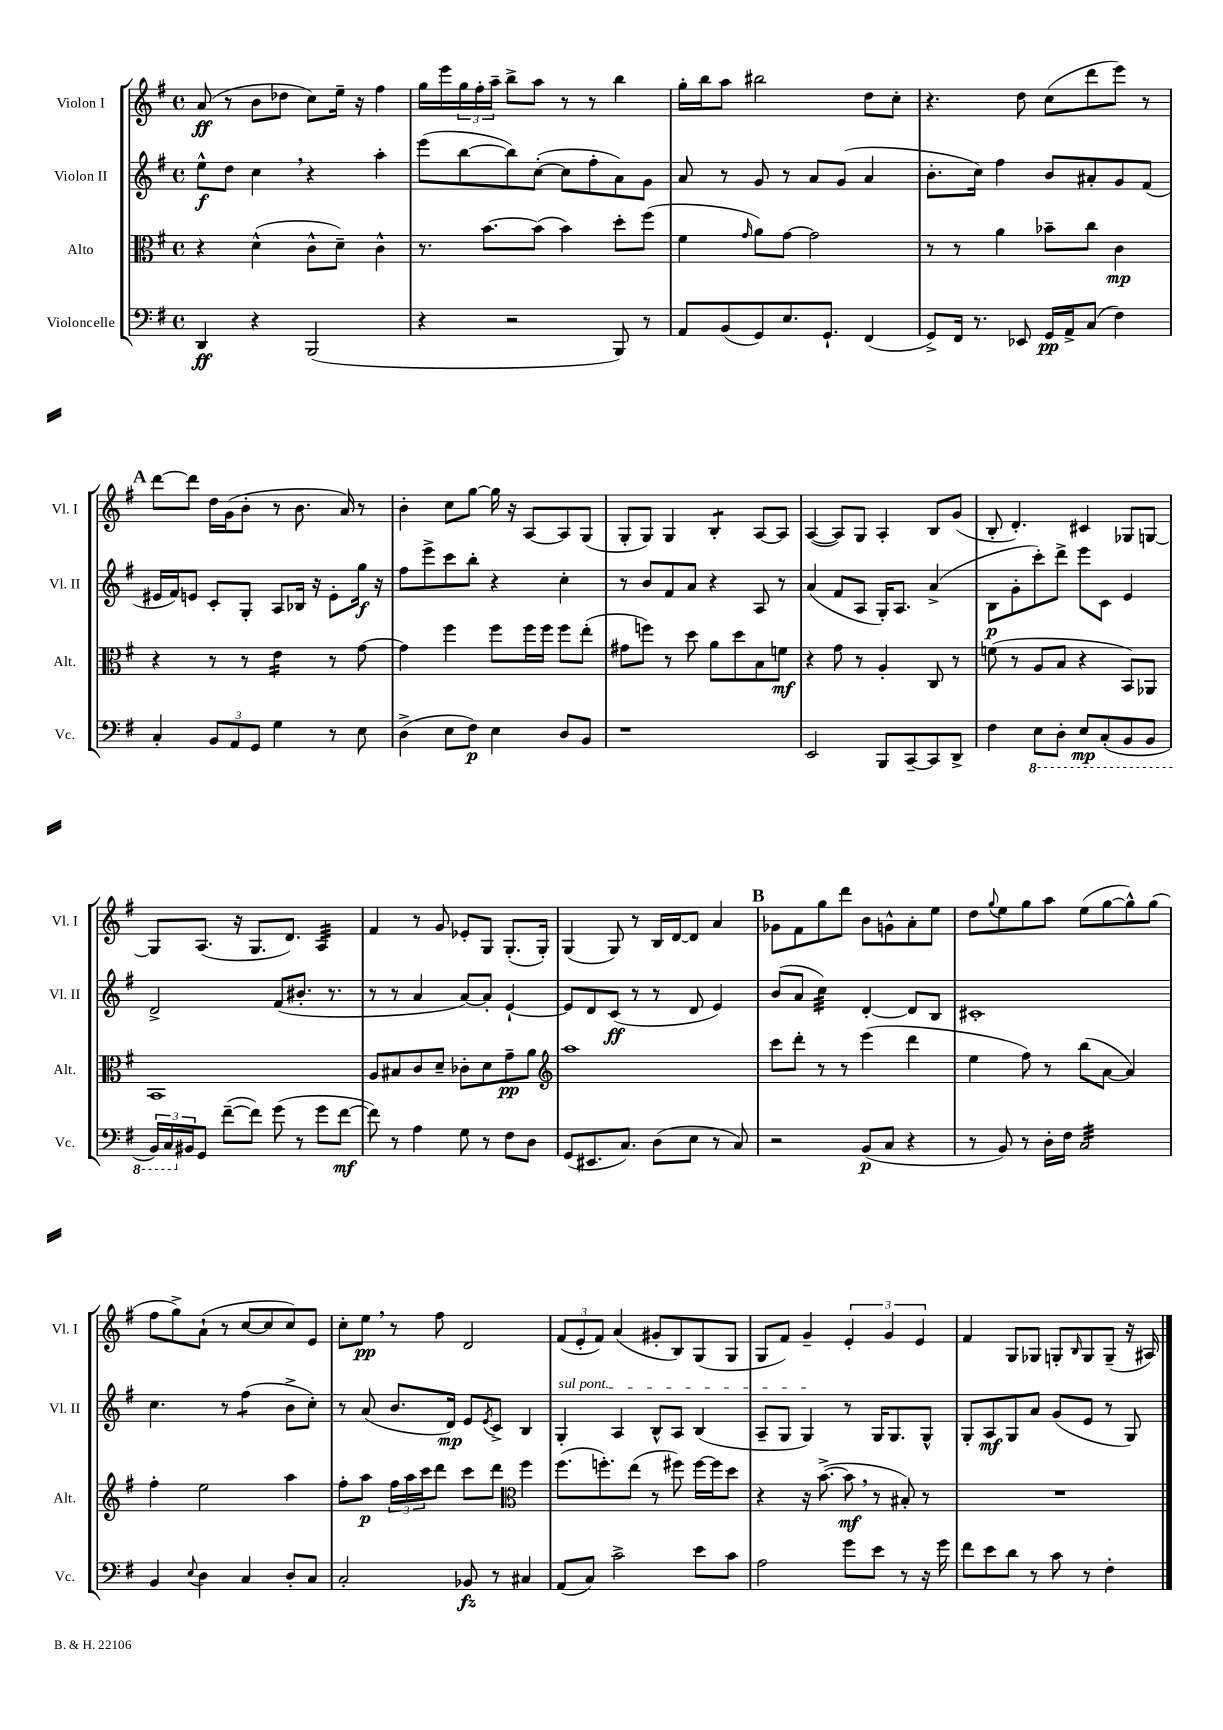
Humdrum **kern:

**kern	**kern	**kern	**kern
*staff4	*staff3	*staff2	*staff1
*clefF4	*clefC3	*clefG2	*clefG2
*k[f#]	*k[f#]	*k[f#]	*k[f#]
*M4/4	*M4/4	*M4/4	*M4/4
*met(c)	*met(c)	*met(c)	*met(c)
4DD	4r	8ee^^	(8a
.	.	8dd	8r
4r	(4d^^	4cc	8b
.	.	.	8dd-
(2BBB	8c^^	4r	8cc)
.	8d~)	.	16ee~
.	.	.	16r
.	4c^^	4aa'	4ff#
=	=	=	=
4r	8.r	(8eee	16gg
.	.	.	16eee
.	.	[8bb	24gg
.	.	.	24ff#'
.	[8.b	.	.
.	.	.	24aa~
2r	.	8bb])	8bb^
.	(8b]	([8cc'	8aa
.	4b)	8cc]	8r
.	.	8ff#'	8r
8BBB)	8dd'	8a)	4bb
8r	(8ff#	8g	.
=	=	=	=
8AA	4f#	8a	16gg'
.	.	.	16bb
(8BB	.	8r	8aa
.	16qqg	.	.
8GG)	8a)	8g	2bb#
8.E	[8g	8r	.
.	2g]	8a	.
8.GG`	.	.	.
.	.	(8g	.
(4FF#	.	4a	8dd
.	.	.	8cc'
=	=	=	=
8GG^)	8r	8.b'	4.r
16FF#	8r	.	.
8.r	.	16cc)	.
.	4a	4ff#	.
8EE-	.	.	8dd
16GG	8b-~	8b	(8cc
16AA^	.	.	.
(8C	8cc	8a#'	8ddd
4F#)	4c	8g	8eee)
.	.	(8f#	8r
=	=	=	=
4C'	4r	16e#	[8ddd
.	.	16f#)	.
.	.	8e	8ddd]
12BB	8r	8c'	16dd
.	.	.	(16g
12AA	.	.	.
.	8r	8G'	8b'
12GG	.	.	.
4G	4e	8A	8r
.	.	16B-	8.b
.	.	16r	.
8r	8r	8e'	.
.	.	.	16a)
8E	[8g	16gg	8r
.	.	16r	.
=	=	=	=
(4D^	4g]	8ff#	4b'
.	.	8eee^	.
8E	4ff#	8ccc	8cc
8F#)	.	8bb'	[8gg
4E	8ff#	4r	16gg]
.	.	.	16r
.	16ff#	.	[8A
.	16ff#	.	.
8D	8ff#	4cc'	8A]
8BB	(8ee'	.	(8G
=	=	=	=
1r	8g#	8r	8G'
.	8ff)	8b	8G)
.	8r	8f#	4G
.	8dd	8a	.
.	8a	4r	4B'
.	8dd	.	.
.	8B	8A	[8A
.	8f	8r	8A]
=	=	=	=
2EE	4r	(4a	([4A
.	8g	8f#	8A])
.	8r	8A	8G
8BBB	4A'	16G')	4A'
.	.	8.A	.
[8CC~	.	.	.
8CC]	8C	(4a^	8B
8DD^	8r	.	(8g
=	=	=	=
4F#	(8f	8B	8B'
.	8r	8g'	4.d')
8EE	8A	8ccc')	.
8DD'	8B	8ddd^	.
8EE	4r	8eee	4c#
(8CC'	.	8c	.
8BBB	8BB)	4e	8G-
8BBB	8AA-	.	[8G
=	=	=	=
24BBB)	1BB	2d^	8G]
24CC	.	.	.
24BB#	.	.	.
8GG	.	.	(8.A
([8f#~	.	.	.
.	.	.	16r
8f#])	.	.	8.G
(8g	.	(8f#	.
.	.	.	8.d)
8r	.	8.b#'	.
8g	.	.	4A
.	.	8.r	.
[8f#	.	.	.
=	=	=	=
8f#])	8A	8r	4f#
8r	8B#	8r	.
4A	8c	4a	8r
.	8d~	.	8g
8G	8c-'	[8a)	8e-'
8r	8d	8a']	8G
8F#	8g~	[4e`	(8.G'
8D	8a	.	.
.	.	.	16G')
=	=	=	=
*	*clefG2	*	*
(8GG	1aa	8e]	(4G
8.EE#	.	8d	.
.	.	(8c	8G)
8.C)	.	.	.
.	.	8r	8r
(8D	.	8r	16B
.	.	.	[16d
8E	.	8d	8d]
8r	.	4e)	4a
8C)	.	.	.
=	=	=	=
2r	8ccc	(8b	8g-
.	8ddd'	8a	8f#
.	8r	4cc)	8gg
.	8r	.	8ddd
(8BB	(4eee	[4d'	8b
8C	.	.	8g^^
4r	4ddd	8d]	8a'
.	.	8B	8ee
=	=	=	=
8r	4ee	1c#'	8dd
.	.	.	8qqgg
8BB)	.	.	8ee
8r	8ff#)	.	8gg
16D'	8r	.	8aa
16F#	.	.	.
2C	(8bb	.	(8ee
.	[8a	.	[8gg
.	4a])	.	8gg^^])
.	.	.	(8gg
=	=	=	=
4BB	4ff#'	4.cc	8ff#
.	.	.	8gg^)
8qqE	.	.	.
4D	2ee	.	(8a`
.	.	8r	8r
4C	.	(4ff#	[8cc
.	.	.	8cc]
8D'	4aa	8b^	8cc)
8C	.	8cc')	8e
=	=	=	=
2C'	8ff#'	8r	8cc'
.	8aa	(8a	8ee
.	24ff#	8.b	8r
.	24aa	.	.
.	24ccc	.	.
.	8ddd	.	8ff#
.	.	16d)	.
8BB-	8ccc	8e	2d
.	.	8qe	.
8r	8ddd	8c^	.
*	*clefC3	*	*
4C#	4ff#	4B	.
=	=	=	=
(8AA	(8.ff#	4G'	(12f#
.	.	.	12e'
8C)	.	.	.
.	.	.	12f#)
.	8.ff')	.	.
2c^	.	4A	(4a
.	(8ee	.	.
.	8r	8B^^	8g#'
.	8ff#)	8A	8B)
8e	[16ff#	(4B	(8G
.	16ff#]	.	.
8c	8dd	.	8G
=	=	=	=
2A	4r	8A~	8G
.	.	8G	8f#)
.	16r	4G)	4g~
.	([8.b^	.	.
8g	8b]	8r	6e'
8e	8r	16G	.
.	.	.	6g
.	.	8.G	.
8r	8B#')	.	.
.	.	.	6e
16r	8r	8G^^	.
16g	.	.	.
=	=	=	=
8f#	1r	8G'	4f#
8e	.	8A	.
8d	.	8G	8G
8r	.	8a	8G-
8c	.	(8g	8G'
.	.	.	16qqB
8r	.	8e	8G
4F#'	.	8r	(8G~
.	.	8G)	16r
.	.	.	16A#)
==	==	==	==
*-	*-	*-	*-
